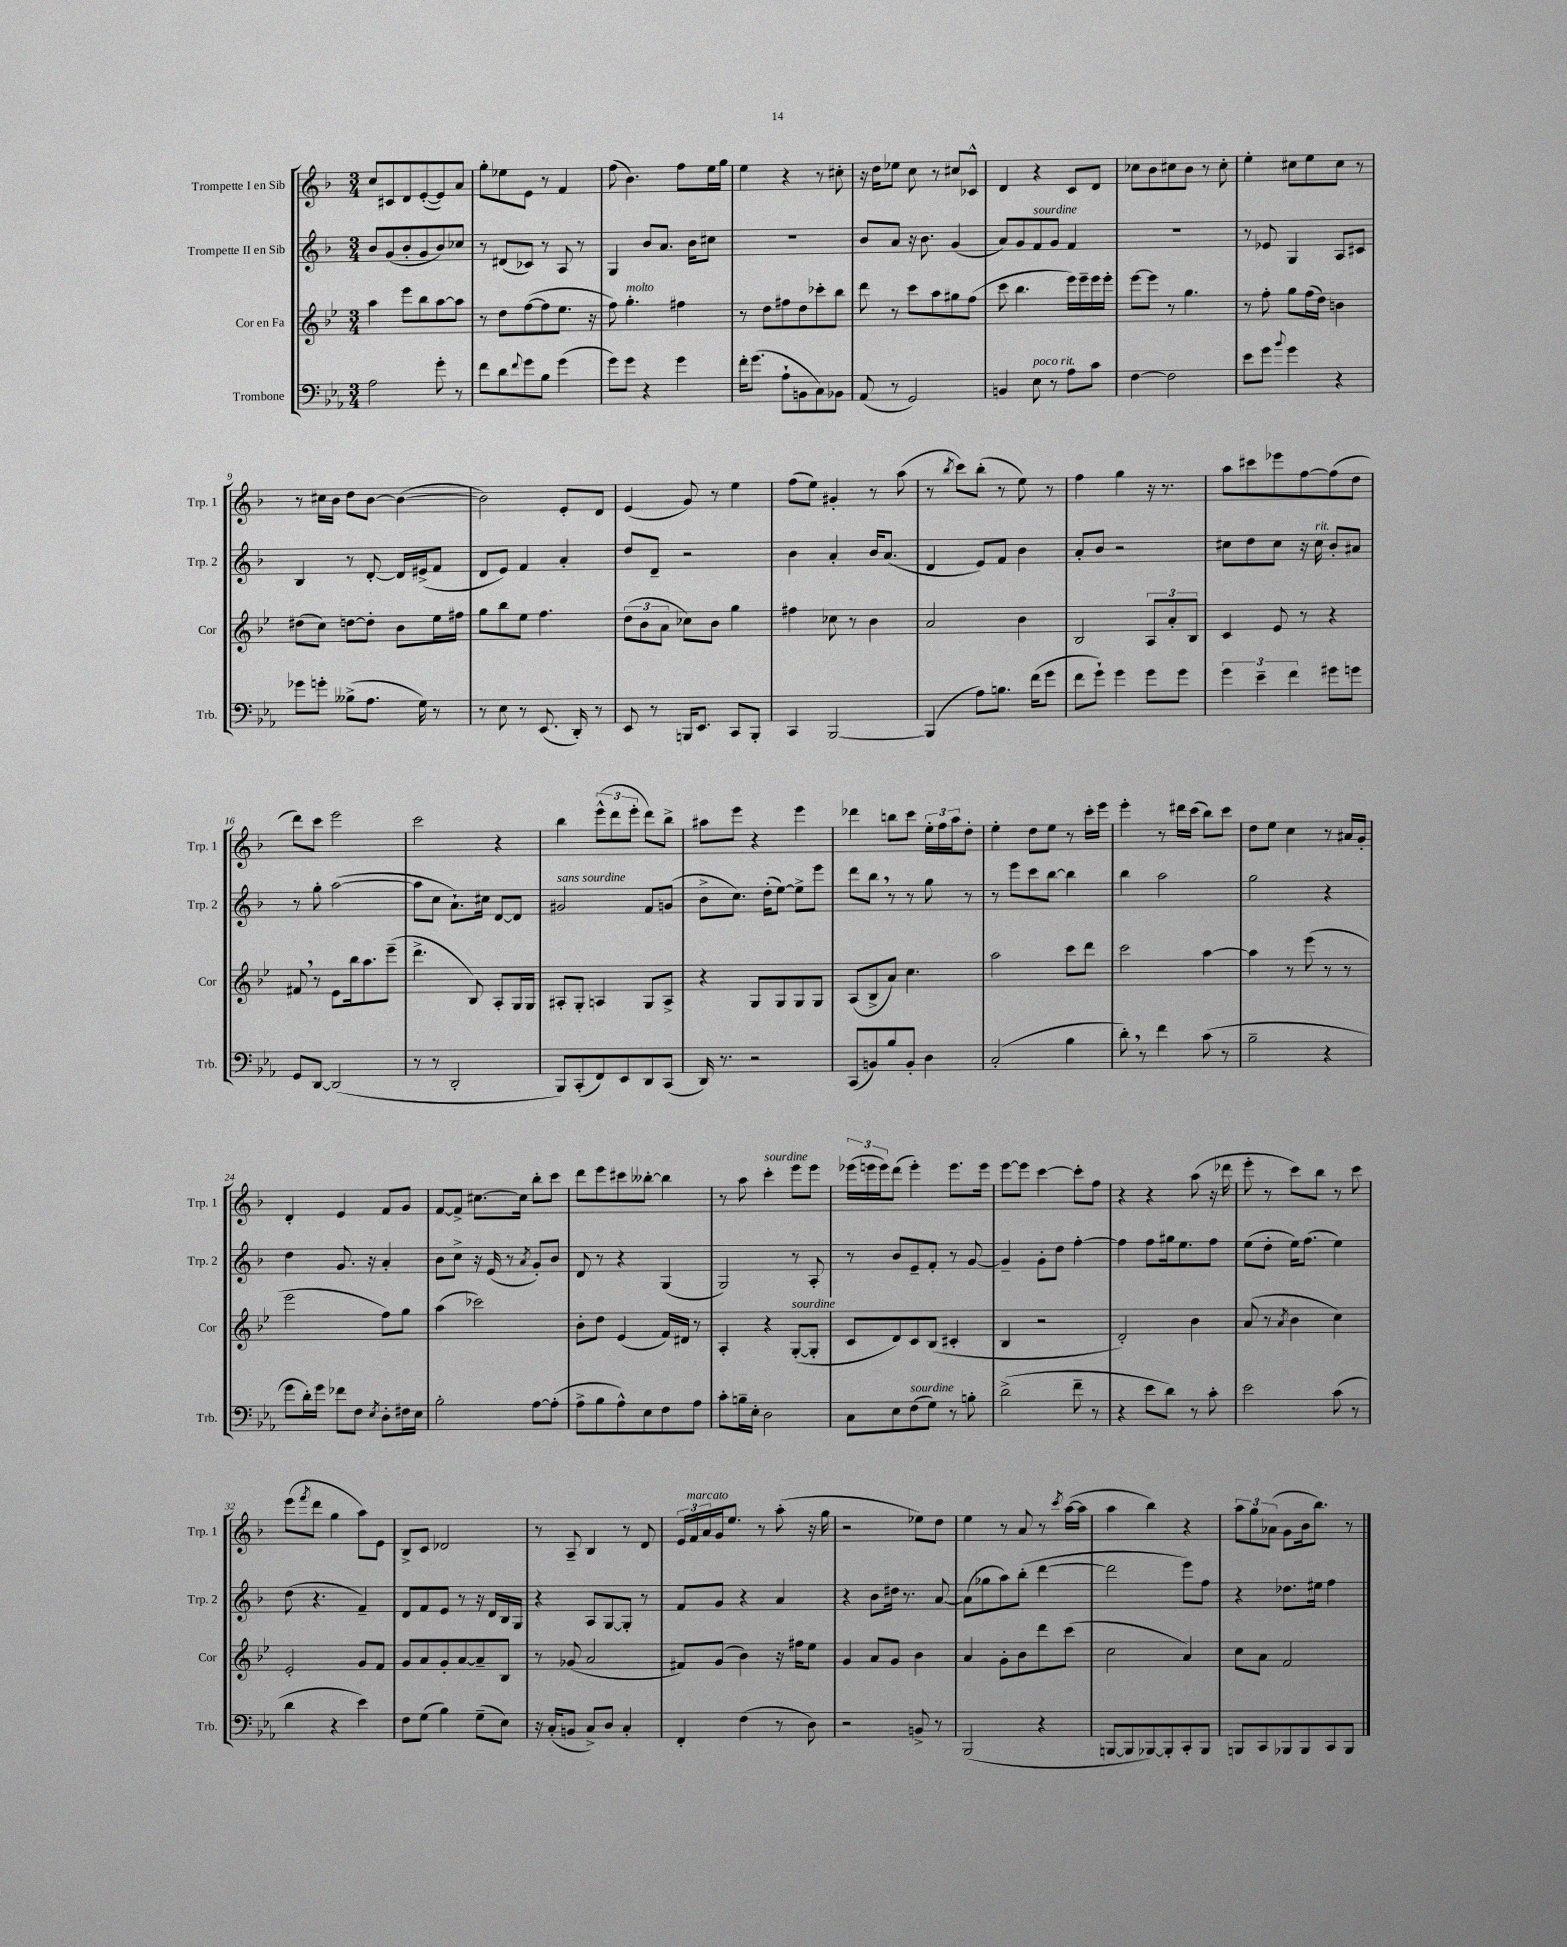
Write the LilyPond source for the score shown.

<<
\new StaffGroup <<
\new Staff = "s0" \with { instrumentName = "Trompette I en Sib" shortInstrumentName = "Trp. 1" } {
    \clef treble \key f \major \numericTimeSignature \time 3/4
    c''8 cis'8 d'8 e'8~-.( e'8) a'8 |
    g''8-. ees''8 e'8 r8 f'4 |
    f''8( bes'4.) f''8 e''16 g''16 |
    e''4 r4 r8 cis''8-. |
    r16 d''16 ees''8 c''8 r8 cis''8 ces'8-^ |
    d'4 r4 c'8 d'8 |
    ces''8 bes'8 cis''8 bes'8 r8 cis''8-. |
    e''4-. cis''8 e''8 cis''8 r8 |
    r8 cis''16 bes'16 d''8 bes'8~ bes'4~( |
    bes'2) e'8-. d'8 |
    e'4( g'8) r8 e''4 |
    f''8( e''8) gis'4-. r8 a''8( |
    r8 \acciaccatura { bes''8 } c'''8) bes''8-.( r8 e''8) r8 |
    f''4 g''4 r16 r8. |
    a''8 cis'''8 ees'''8 f''8~ f''8( d''8 |
    d'''8) c'''8 e'''2 |
    c'''2 r4 |
    bes''4 \tuplet 3/2 { e'''8-^( d'''8 e'''8-. } d'''8) bes''8-> |
    ais''8 e'''8 r4 e'''4 |
    des'''4 b''8 c'''8 \tuplet 3/2 { e''16-. f''16 a''16 } d''8-. |
    e''4-. d''8 e''8 r8 c'''16-. e'''16 |
    e'''4-. r8 dis'''16 c'''16( bes''8) c'''8 |
    d''8 e''8 c''4 r8 ais'16 g'16-. |
    d'4-. e'4 f'8 g'8 |
    f'8~ f'8-> cis''8.~ cis''16 bes''8-. c'''8 |
    d'''8 e'''8 cis'''8 beses''8~-. beses''4 |
    r8 a''8 c'''4-.^\markup { \italic "sourdine" } e'''8 e'''8 |
    \tuplet 3/2 { ees'''16( e'''16 e'''16) } d'''8( e'''4-.) e'''8. e'''16 |
    e'''8~ e'''8 c'''4~ c'''8-. f''8 |
    r4 r4 a''8( r16 des'''16 |
    e'''8-. r8 c'''8) bes''8 r8 c'''8 |
    e'''8( \acciaccatura { f'''8 } d'''8 g''4 a''8) e'8 |
    bes8-> c'8 des'2 |
    r8 a8-- bes4 r8 d'8 |
    \tuplet 3/2 { e'16 f'16^\markup { \italic "marcato" } a'16 } g'16 e''8. r8 a''8-.( r16 g''16 |
    r2 ees''8) d''8 |
    e''4 r8 a'8 r8 \acciaccatura { c'''8 } a''16~( a''16 |
    a''4 bes''4) r4 |
    \tuplet 3/2 { a''8 g''8 aes'8( } g'8 bes'16 bes''8.) r8 \bar "|." |
}
\new Staff = "s1" \with { instrumentName = "Trompette II en Sib" shortInstrumentName = "Trp. 2" } {
    \clef treble \key f \major \numericTimeSignature \time 3/4
    bes'8 g'8( bes'8-. g'8 bes'8) ces''8 |
    r8 dis'8( ces'8) r8 a8 r8 |
    g4 bes'8 a'8. bes'16 cis''8 |
    R2. |
    bes'8 a'8 r16 bes'8. g'4( |
    a'8) g'8 f'8^\markup { \italic "sourdine" } g'8 f'4 |
    R2. |
    r8 ees'8 g4 a8 cis'8 |
    bes4 r8 d'8~-. d'16 eis'16->( f'8 |
    d'8 e'8) f'4 a'4-. |
    d''8 d'8-- r2 |
    bes'4 a'4-. bes'16 a'8.( |
    d'4 e'8) f'8 bes'4 |
    a'8-. bes'8 r2 |
    cis''8 d''8 cis''8 r16 cis''16^\markup { \italic "rit." } bes'8-. ais'8 |
    r8 g''8-. a''2~( |
    a''8 c''8 a'8.-!) cis''16 d'8~ d'8 |
    gis'2^\markup { \italic "sans sourdine" } f'8 g'8( |
    bes'8-> c''8.) d''16-.( e''8~) e''8-> e'''8 |
    d'''8 bes''8 \breathe r8 r8 g''8 r8 |
    r8 e'''8 c'''8 bes''8~ bes''4 |
    bes''4 a''2 |
    g''2 r4 |
    d''4 g'8. r16 a'4-. |
    bes'8 c''8-> r16 e'16( r8 \acciaccatura { a'8 } g'8-.) bes'8 |
    d'8 r8 r4 g4( |
    g2) r8 a8-. |
    r8 bes'8 e'8-- f'8-. r8 g'8~ |
    g'4-- g'8-. d''8 f''4~-. |
    f''4 f''8 gis''16 e''8. f''8 |
    e''8( d''8-. e''16) f''8.( e''4) |
    d''8( r4. f'4--) |
    d'8 f'8 e'8 r8 r16 d'16 bes16 g16 |
    r4 a8 g8~ g8-. r8 |
    f'8 g'8 r4 a'4 |
    r4 bes'8 dis''16 r8. a'8~ |
    a'8( ges''8 a''8) bes''8-.( d'''4~ |
    d'''2 e'''8) f''8 |
    r4 des''8. eis''16 f''4 \bar "|." |
}
\new Staff = "s2" \with { instrumentName = "Cor en Fa" shortInstrumentName = "Cor" } {
    \clef treble \key bes \major \numericTimeSignature \time 3/4
    a''4 ees'''8 bes''8 a''8~ a''8 |
    r8 d''8 f''8~( f''8 ees''8. r16 |
    f''8) g''4.-.^\markup { \italic "molto" } fis''4 |
    r8 d''8 fis''8 d''8 ces'''8-. bes''8 |
    d'''8 r8 c'''8 a''8 gis''8 f''8( |
    c'''8 bes''4. ees'''16) ees'''16-- ees'''16 ees'''16-. |
    ees'''8~ ees'''8 r8 g''4. |
    r8 f''8-. g''8 f''16( d''16) b'4 |
    dis''8( c''8) d''8~ d''8-. bes'8 ees''16 fis''16 |
    g''8 bes''8 ees''8 f''4. |
    \tuplet 3/2 { d''8( bes'8 a'8 } ces''8) bes'8 g''4 |
    fis''4 ces''8 r8 bes'4 |
    a'2 bes'4 |
    bes2 \tuplet 3/2 { a8 a'8-. bes8 } |
    c'4 ees'8 r8 r4 |
    fis'8 \breathe r8 ees'8 bes''16 a''8. ees'''8--( |
    d'''4.-> bes8) a8-. g16 g16 |
    ais8-. g8-. a4 g8 a8-> |
    r4 g8 g8 g8 g8 |
    a8( bes8-> a'8) c''4. |
    a''2 c'''8 d'''8 |
    c'''2 a''4~ |
    a''4 r8 ees'''8( r8 r8 |
    ees'''2 f''8) g''8 |
    a''4( ces'''2) |
    bes'8-. d''8 ees'4( f'16) dis'16 r8 |
    a4-. r4 g8~-.^\markup { \italic "sourdine" }( g8-. |
    c'8 d'8) c'8 bes8( cis'4-. |
    bes4 r2 |
    d'2-.) bes'4 |
    a'8( r8 \acciaccatura { a'8 } bes'4 c''4) |
    ees'2-. g'8 f'8 |
    g'8 a'8 g'8-. a'8~ a'8-- bes8 |
    r8 ges'8( a'2 |
    fis'8) g'8( bes'4) r16 fis''16 ees''8 |
    g'4 a'8 g'8 bes'4 |
    a'4 g'8-. bes'8 d'''8 c'''8( |
    c''2 a'4) |
    c''8 a'8 f'2 \bar "|." |
}
\new Staff = "s3" \with { instrumentName = "Trombone" shortInstrumentName = "Trb." } {
    \clef bass \key ees \major \numericTimeSignature \time 3/4
    aes2 g'8-. r8 |
    f'8 d'8 \appoggiatura { f'8 } g'8 bes8 g'4( |
    g'8) g'8 r4 g'4 |
    f'16-. g'8.( aes8-! b,8 c8) bes,8 |
    aes,8( r8 g,2) |
    b,4 ees8^\markup { \italic "poco rit." } r8 aes8 c'8 |
    f4~ f2 |
    ees'8 g'8 \appoggiatura { bes'8 } g'4 r4 |
    ges'8 g'8-. beses8->( aes8. g16) r8 |
    r8 ees8 r8 ees,8.( d,16-.) r8 |
    ees,8 r8 b,,16 ees,8. c,8 b,,8-. |
    c,4 bes,,2~ |
    bes,,4( aes8) b8. f'16( g'8 |
    f'8 g'8-!) g'4 g'8 g'8 |
    \tuplet 3/2 { g'4 ees'4-- f'4 } gis'8 g'8 |
    g,8 d,8~ d,2( |
    r8 r8 d,2-. |
    bes,,8) c,8-.( f,8) ees,8 d,8 c,8( |
    d,16) r8. r2 |
    c,8( b,8) bes8 b,8-. d4 |
    c2-.( bes4 |
    d'8-.) \breathe r8 f'4 c'8( r8 |
    bes2-- r4 |
    g'8 d'16-.) g'16 fes'8 f8 \acciaccatura { ees8 } d8-. fis16 ees16 |
    bes2-. aes8~ aes8-.( |
    aes8-> bes8 aes8-^) ees8 f8 aes8 |
    c'8-. b16-- ees16-. d2 |
    c8 ees8 f8^\markup { \italic "sourdine" }( g8) r8 b8-. |
    d'2->( f'8-- r8 |
    r4 ees'8 d'8) r8 c'8-. |
    ees'2 c'8( r8 |
    d'4 r4 ees'4) |
    f8 g8( bes4) g8--( ees8) |
    r16 c16-.( b,8 c8->) d8 c4-. |
    f,4-. f4( r8 d8) |
    r2 b,8-> r8 |
    bes,,2( r4 |
    b,,8~ b,,8 bes,,8~) bes,,8-. c,8-. bes,,8 |
    b,,8 c,8 bes,,8 bes,,8 c,8 bes,,8 \bar "|." |
}
>>
>>
